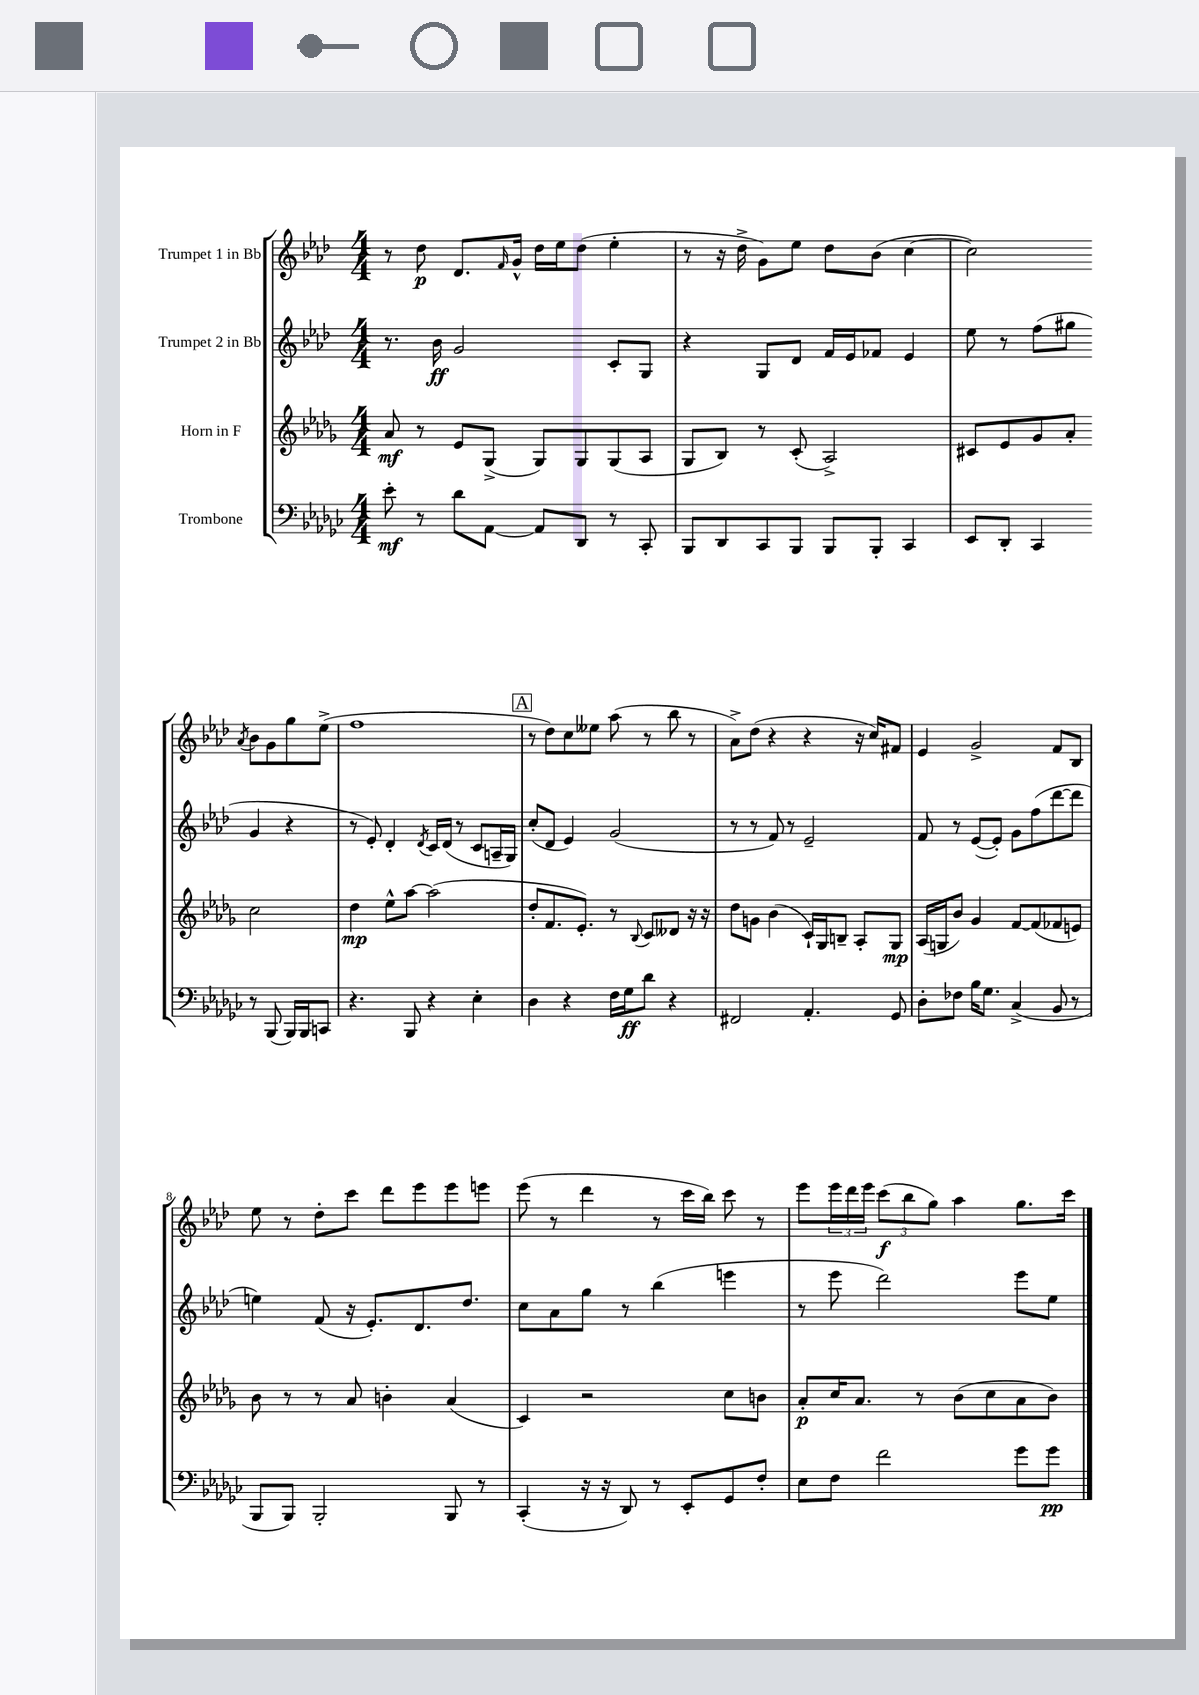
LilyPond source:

<<
\new StaffGroup <<
\new Staff = "s0" \with { instrumentName = "Trumpet 1 in Bb" } {
    \clef treble \key aes \major \numericTimeSignature \time 4/4
    r8 des''8\p des'8. \grace { f'16 } g'16-^ des''16 ees''16 des''8( ees''4-. |
    r8 r16 des''16-> g'8) ees''8 des''8 bes'8( c''4~ |
    c''2) \acciaccatura { aes'8 } bes'8 g'8 g''8 ees''8->( |
    f''1 |
    \mark \markup { \box "A" } r8 des''8) c''8 eeses''8 aes''8( r8 bes''8 r8 |
    aes'8->) des''8( r4 r4 r16 c''16) fis'8 |
    ees'4 g'2-> f'8 bes8 |
    ees''8 r8 des''8-. c'''8 des'''8 ees'''8 ees'''8 e'''8 |
    ees'''8( r8 des'''4 r8 c'''16 bes''16) c'''8 r8 |
    ees'''8 \tuplet 3/2 { ees'''16 des'''16 ees'''16 } \tuplet 3/2 { c'''8\f( bes''8 g''8) } aes''4 g''8. c'''16 \bar "|." |
}
\new Staff = "s1" \with { instrumentName = "Trumpet 2 in Bb" } {
    \clef treble \key aes \major \numericTimeSignature \time 4/4
    r8. bes'16\ff g'2 c'8-. g8 |
    r4 g8 des'8 f'16 ees'16 fes'8 ees'4 |
    ees''8 r8 f''8( gis''8 g'4 r4 |
    r8 ees'8-.) des'4-. \acciaccatura { des'8 } c'16 des'16( r8 c'8 a16-- g16) |
    \mark \markup { \box "A" } c''8-.( des'8 ees'4) g'2( |
    r8 r8 f'8) r8 ees'2-- |
    f'8 r8 ees'8~( ees'8-.) g'8 f''8( des'''8~ des'''8 |
    e''4) f'8( r16 ees'8.-.) des'8. des''8. |
    c''8 aes'8 g''8 r8 bes''4( e'''4 |
    r8 ees'''8 des'''2) ees'''8 ees''8 \bar "|." |
}
\new Staff = "s2" \with { instrumentName = "Horn in F" } {
    \clef treble \key des \major \numericTimeSignature \time 4/4
    aes'8\mf r8 ees'8 ges8->( ges8) ges8 ges8( aes8 |
    ges8 bes8) r8 c'8-.( aes2->) |
    cis'8 ees'8 ges'8 aes'8-. c''2 |
    des''4\mp ees''8-^ aes''8~ aes''2( |
    \mark \markup { \box "A" } des''8-. f'8. ees'8.-.) r8 \appoggiatura { bes8 } c'8 deses'8 r16 r16 |
    des''8 g'8 bes'4( c'16-!) ges16 b8-- aes8-. ges8\mp |
    aes16( g16 bes'8) ges'4 f'8~ f'8( fes'8 e'8) |
    bes'8 r8 r8 aes'8 b'4-. aes'4( |
    c'4) r2 c''8 b'8 |
    aes'8-.\p c''16 aes'8. r8 bes'8( c''8 aes'8 bes'8) \bar "|." |
}
\new Staff = "s3" \with { instrumentName = "Trombone" } {
    \clef bass \key ges \major \numericTimeSignature \time 4/4
    ees'8-.\mf r8 des'8 aes,8~ aes,8 des,8 r8 ces,8-. |
    bes,,8 des,8 ces,8 bes,,8 bes,,8 bes,,8-. ces,4 |
    ees,8 des,8-. ces,4 r8 bes,,8( bes,,16) bes,,16 c,8 |
    r4. bes,,8 r4 ees4-. |
    \mark \markup { \box "A" } des4 r4 f16 ges16\ff des'8 r4 |
    fis,2 aes,4.-. ges,8 |
    des8-. fes8 bes16 ges8. ces4->( bes,8 r8 |
    bes,,8 bes,,8) bes,,2-. bes,,8 r8 |
    ces,4-.( r16 r16 des,8) r8 ees,8-. ges,8 f8-. |
    ees8 f8 f'2 ges'8 ges'8\pp \bar "|." |
}
>>
>>
